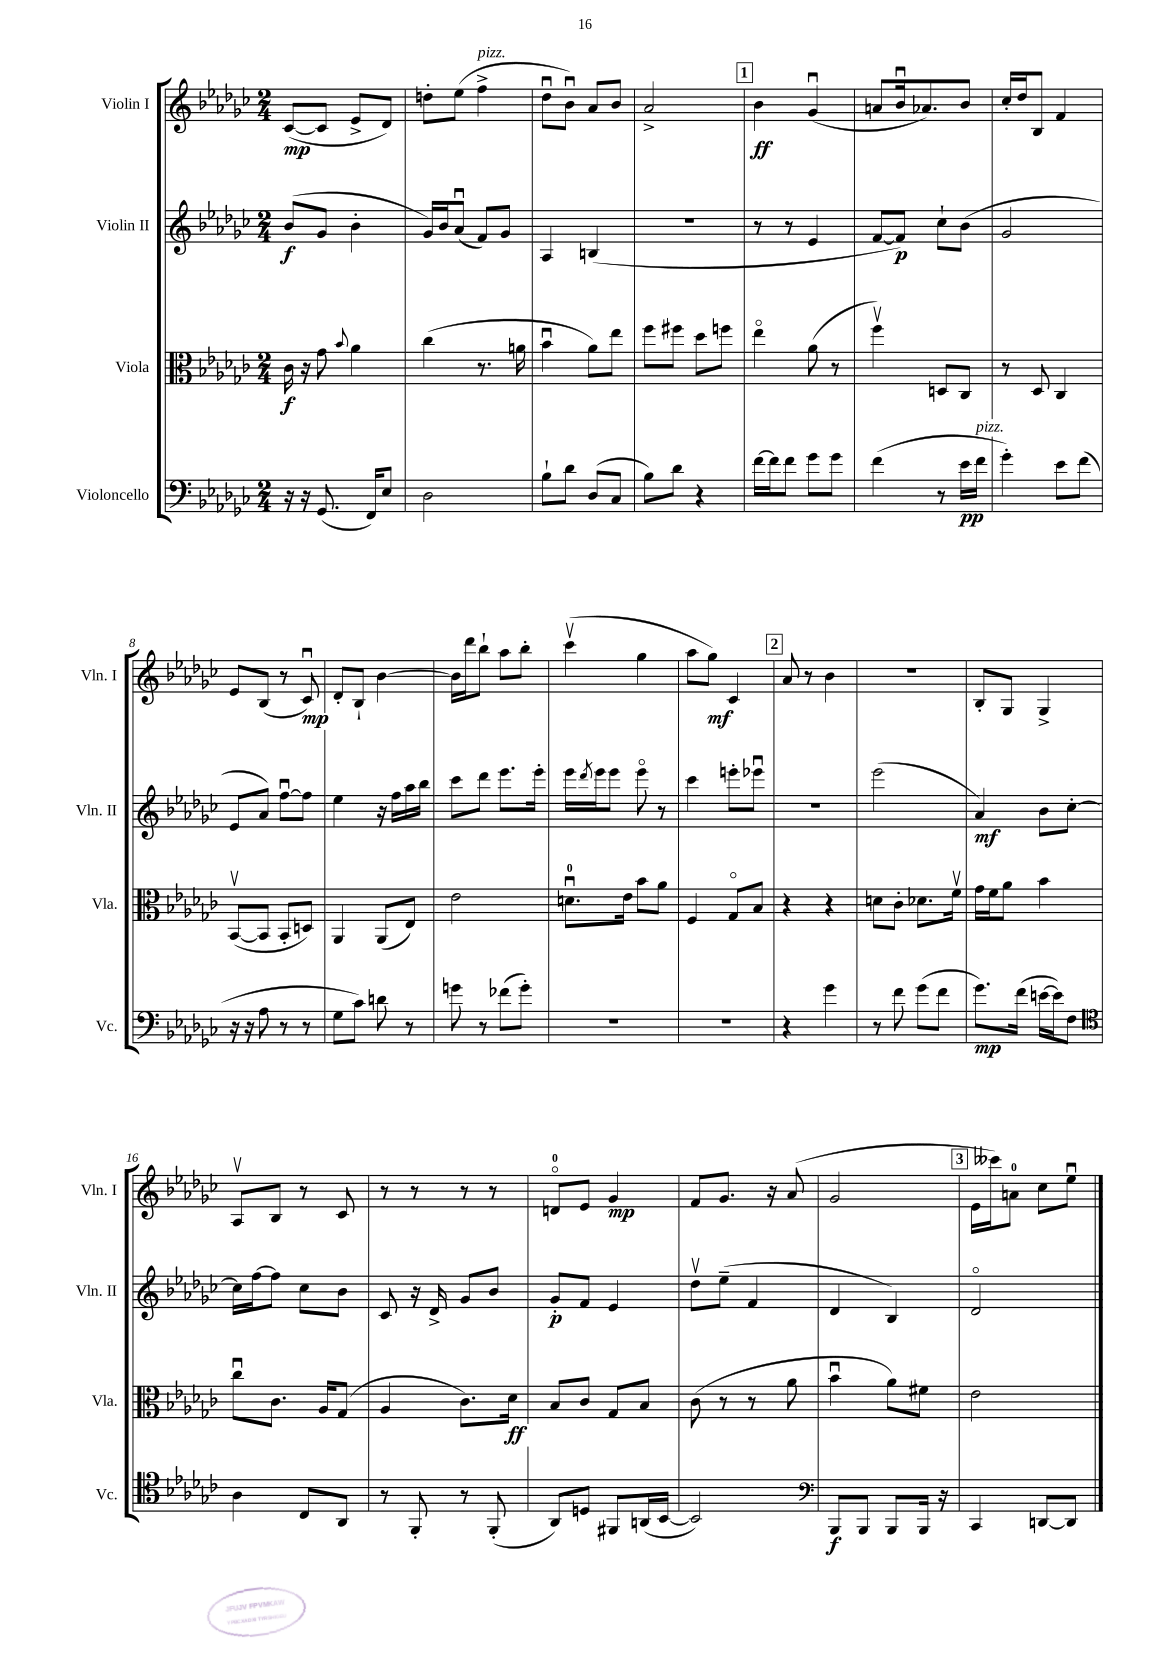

**kern	**kern	**kern	**kern
*staff4	*staff3	*staff2	*staff1
*clefF4	*clefC3	*clefG2	*clefG2
*k[b-e-a-d-g-c-]	*k[b-e-a-d-g-c-]	*k[b-e-a-d-g-c-]	*k[b-e-a-d-g-c-]
*M2/4	*M2/4	*M2/4	*M2/4
16r	16c-	(8b-	([8c-
16r	16r	.	.
(8.GG-	8g-	8g-	8c-]
.	8qqb-	.	.
.	4a-	4b-'	8e-^
16FF)	.	.	.
8E-	.	.	8d-)
=	=	=	=
2D-	(4cc-	16g-)	8dd'
.	.	16b-	.
.	.	(8a-u	(8ee-
.	8.r	8f)	4ff^
.	.	8g-	.
.	16a	.	.
=	=	=	=
8B-`	4b-u	4A-	8dd-u
8d-	.	.	8b-u)
(8D-	8a-)	(4B	8a-
8C-	8ee-	.	8b-
=	=	=	=
8B-)	8ff	2r	2a-^
8d-	8ff#	.	.
4r	8dd-	.	.
.	8ff	.	.
=	=	=	=
[16f	4ee-o	8r	4b-
16f]	.	.	.
8f	.	8r	.
8g-	(8a-	4e-	(4g-u
8g-	8r	.	.
=	=	=	=
(4f	4ffv)	[8f	8a
.	.	8f])	16b-u
.	.	.	8.a-)
8r	8D	8cc-`	.
16e-	8C-	(8b-	8b-
16f	.	.	.
=	=	=	=
4g-')	8r	2g-	16cc-'
.	.	.	16dd-
.	8D-	.	8B-
8e-	4C-	.	4f
(8f	.	.	.
=	=	=	=
16r	([8BB-v	8e-	8e-
16r	.	.	.
8A-	8BB-]	8a-)	(8B-
8r	8BB-'	[8ffu	8r
8r	8D)	8ff]	8c-u)
=	=	=	=
8G-	4AA-	4ee-	8d-'
8c-)	.	.	8B-`
8d	(8AA-	16r	[4b-
.	.	16ff	.
8r	8E-)	16aa-	.
.	.	16bb-	.
=	=	=	=
8g	2e-	8ccc-	16b-]
.	.	.	16ddd-
8r	.	8ddd-	8bb-`
(8f-	.	8.eee-	8aa-
8g')	.	.	8bb-'
.	.	16eee-'	.
=	=	=	=
2r	8.du	16eee-	(4ccc-v
.	.	8qddd-	.
.	.	16eee-	.
.	.	8eee-	.
.	16e-	.	.
.	8b-	8eee-o	4gg-
.	8a-	8r	.
=	=	=	=
2r	4F	4ccc-	8aa-
.	.	.	8gg-)
.	8G-o	8eee'	4c-
.	8B-	8eee-u	.
=	=	=	=
4r	4r	2r	8a-
.	.	.	8r
4g-	4r	.	4b-
=	=	=	=
8r	8d	(2eee-	2r
8f	8c-'	.	.
(8g-	8.d-	.	.
8f	.	.	.
.	16fv	.	.
=	=	=	=
8.g-)	16g-	4a-)	8B-'
.	16f	.	.
.	8a-	.	8G-
(16f	.	.	.
[16e	4b-	8b-	4G-^
16e])	.	.	.
8F	.	[8cc-'	.
=	=	=	=
*clefC4	*	*	*
4A-	8cc-u	16cc-]	8A-v
.	.	[16ff	.
.	8.c-	8ff]	8B-
8C-	.	8cc-	8r
.	16A-	.	.
8AA-	(8G-	8b-	8c-
=	=	=	=
8r	4A-	8c-	8r
8FF'	.	16r	8r
.	.	16d-^	.
8r	8.c-)	8g-	8r
(8FF'	.	8b-	8r
.	16d-	.	.
=	=	=	=
8AA-)	8B-	8g-'	8do
8D	8c-	8f	8e-
8FF#	8G-	4e-	4g-
(16AA	8B-	.	.
[16BB-	.	.	.
=	=	=	=
2BB-])	(8c-	8dd-v	8f
.	8r	(8ee-~	8.g-
.	8r	4f	.
.	.	.	16r
.	8a-	.	(8a-
=	=	=	=
*clefF4	*	*	*
8BBB-	4b-u	4d-	2g-
8BBB-	.	.	.
8BBB-	8a-)	4B-)	.
16BBB-	8f#	.	.
16r	.	.	.
=	=	=	=
4CC-	2e-	2d-o	16e-
.	.	.	16ccc--)
.	.	.	8a
[8DD	.	.	8cc-
8DD]	.	.	8ee-u
==	==	==	==
*-	*-	*-	*-
